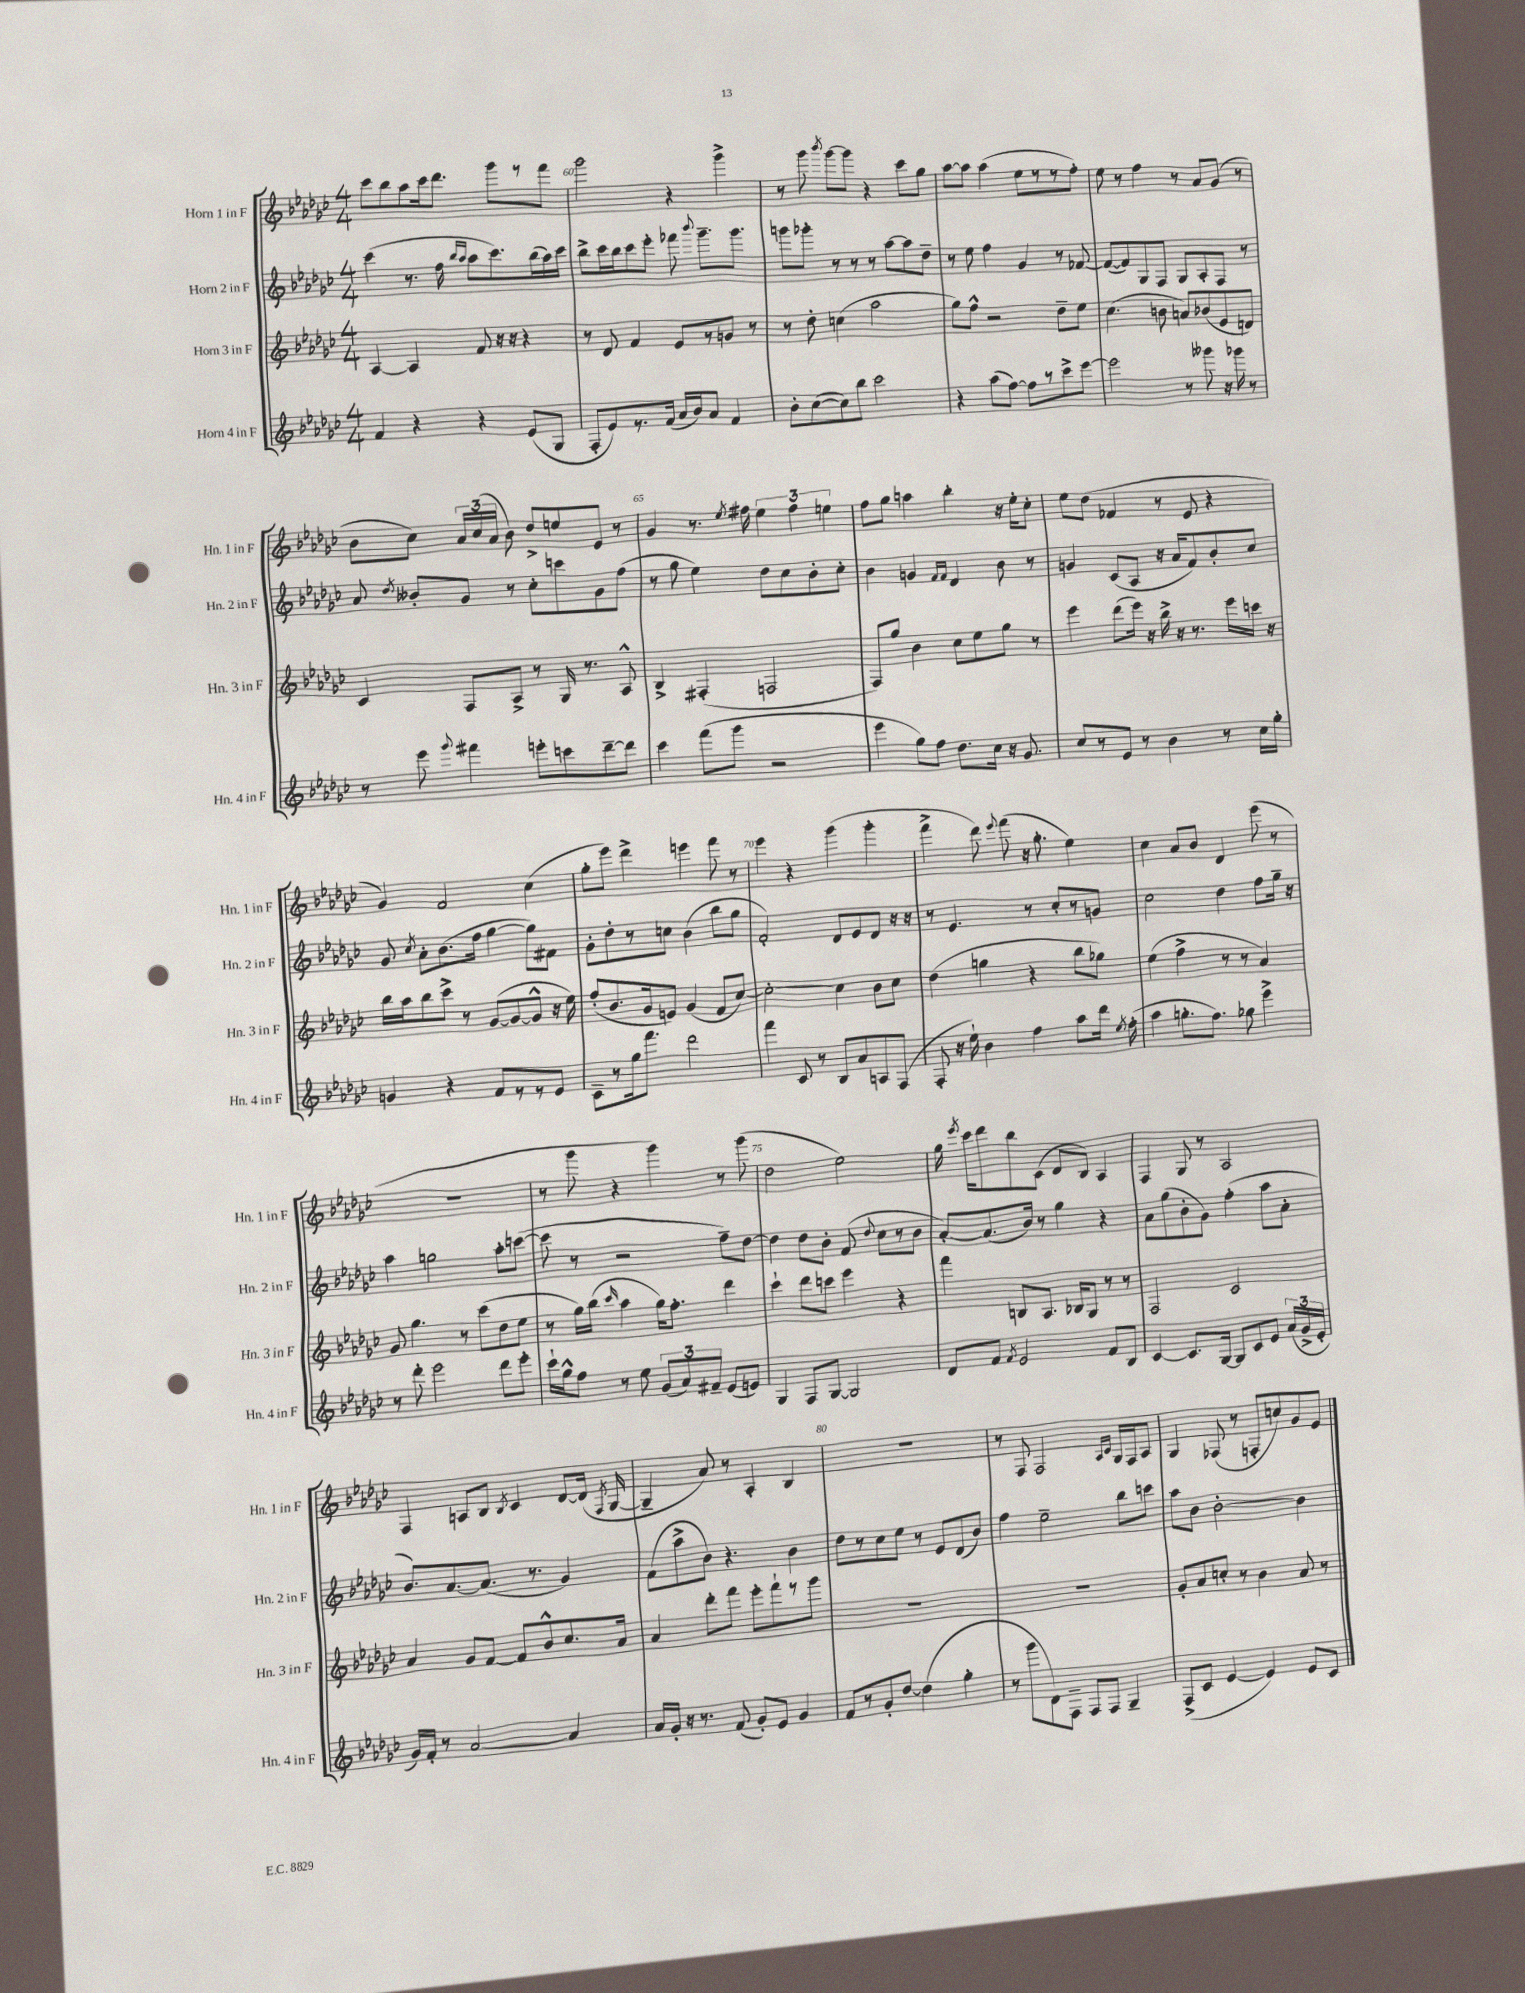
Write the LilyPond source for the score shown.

<<
\new StaffGroup <<
\new Staff = "s0" \with { instrumentName = "Horn 1 in F" shortInstrumentName = "Hn. 1 in F" } {
    \clef treble \key ges \major \numericTimeSignature \time 4/4
    \autoBeamOff ces'''8[ bes''8 aes''8 ces'''16 des'''8.] ges'''8[ r8 f'''8] |
    ges'''2 r4 ges'''4-> |
    r8 ges'''8 \acciaccatura { bes'''8 } ges'''8[~ ges'''8] r4 ces'''8[ ges''8] |
    aes''8[~ aes''8] aes''4( ees''8[ r8 r8 f''8]-.) |
    ees''8 r8 f''4 r8 aes'8[ ges'8]( r8 |
    bes'8[ ces''8]) \tuplet 3/2 { aes'16[ ces''16( aes'16] } bes'8) des''8[-> e''8 ees'8] r8 |
    ges'4 r8. \acciaccatura { ees''8 } fis''16 \tuplet 3/2 { ees''4 fis''4 e''4 } |
    f''8[ ges''8] a''4 bes''4-. r16 ees''16[-. ces''8]-. |
    ees''8[ des''8]( fes'4 r8 ees'8 r4 |
    ges'4) f'2 ces''4( |
    ges''8[-. ees'''8]) des'''4-> e'''4 f'''8 r8 |
    ees'''4 r4 ges'''4( ges'''4-. |
    f'''4-> des'''8) \appoggiatura { ees'''8 } f'''8( r16 ges''8.-. ees''4) |
    ces''4 aes'8[ bes'8] des'4 ees'''8( r8 |
    R1 |
    r8 ges'''8 r4 ges'''4) r8 ges'''8( |
    des''2 ees''2) |
    ges''16 \acciaccatura { ees'''8 } ces'''16[ des'''8 bes''8 ces'8]( des'8[ bes8]) aes4 |
    f4 ges8 r8 aes2 |
    f4 a8[ bes8] \acciaccatura { bes8 } ces'4 des'8[~ des'16]( \acciaccatura { f8 } ges16~ |
    ges4-- aes'8) r8 aes4-. bes4 |
    R1 |
    r8 f8 f2 \grace { aes16[ ces'16] } ges16[ f16 aes8] |
    ges4 fes8( r8 f8[-. c''8) ges'8 ees'8] \bar "|." |
}
\new Staff = "s1" \with { instrumentName = "Horn 2 in F" shortInstrumentName = "Hn. 2 in F" } {
    \clef treble \key ges \major \numericTimeSignature \time 4/4
    \autoBeamOff ces'''4( r8. f''16 \grace { bes''16[ aes''16] } aes''8[ ces'''8.) bes''16( aes''16) ces'''16] |
    bes''8[-> ces'''16 bes''16 ces'''8 ees'''8]-. fes'''8 \appoggiatura { bes'''8 } ges'''8.[-- ges'''8.] |
    g'''8[ ges'''8]-. r8 r8 r8 aes''8[~ aes''8 des''8]-- |
    r8 ees''8 f''4 ges'4 r8 fes'8~ |
    fes'8[~( fes'8) ges8 f8] ges8[ aes8-. f8] r8 |
    aes'8 \acciaccatura { des''8 } beses'8[-. ges'8] r8 ces''8[-. c'''8 ges'8 f''8]( |
    r8 ges''8 ees''4) des''8[ ces''8 bes'8-. ces''8]-. |
    bes'4 g'4 \grace { f'16[ f'16] } des'4 bes'8 r8 |
    g'4 ces'8[( aes8] r16 aes'16[ f'8) bes'8-. ces''8] |
    ges'8 \acciaccatura { ces''8 } aes'8[-. bes'8.( f''16] ges''4~ ges''8[) fis'8] |
    ges'8[-. des''8-. r8 c''8] bes'4( bes''8[ ges''8] |
    f'2-.) des'8[ ees'8 des'8] r16 r16 |
    r8 ees'4. r8 ces''8[-. r8 g'8] |
    ces''2 des''4 f''8[ ges''16]-- r16 |
    aes''4 g''2 aes''8[-. c'''8]~( |
    c'''8 r8 r2 f''8[--) des''8]~ |
    des''4 des''8[ bes'8]-. f'8( \appoggiatura { des''8 } ces''8[ r8 bes'8] |
    aes'8[~-.) aes'8.( bes'16]) r8 ges''4 r4 |
    aes'8[ ges''8( bes'8-. ges'8]) f''4-.( aes''8[ aes'8]-. |
    bes'8.[) aes'8.~ aes'8.]( r8. ges'4) |
    f'8[( aes''8-> bes'8]) r4. bes'4 |
    des''8[ r8 ces''8 ees''8] r8 ees'8[ des'8( bes'8]) |
    f''4 ees''2-- bes''8[ c'''8] |
    aes''8[ bes'8] bes'2~-. bes'4 \bar "|." |
}
\new Staff = "s2" \with { instrumentName = "Horn 3 in F" shortInstrumentName = "Hn. 3 in F" } {
    \clef treble \key ges \major \numericTimeSignature \time 4/4
    \autoBeamOff aes4~ aes4 f'8 r16 r16 r4 |
    r8 des'8 f'4 ees'8[ r8 g'8] r8 |
    r8 des''8-. c''4( aes''2 |
    ges''8[) f''8]-^ r2 des''8[-- ees''8] |
    ces''4.( b'8 a'8[) bes'8( ees'8 d'8]) |
    ces'4 f8[ aes8]-> r8 ges16 r8. aes8-^ |
    bes4-> fis4-.( f2 |
    f8[) ges''8] bes'4 ces''8[ ees''8 ges''8] r8 |
    ees'''4 des'''8[( ees'''16]) r16 bes''16-> r16 r8. ees'''16[ c'''16] r16 |
    bes''16[ aes''16 bes''8 ces'''8]-> r8 ges'8[~( ges'8~ ges'8]-^ r16 ees''16) |
    f''8[-.( bes'8. ges'16 e'8]) ges'4( f'8[ ces''8]~) |
    ces''2~-. ces''4 bes'8[ ces''8] |
    des''4( g''4 r4 bes''8[ ges''8]) |
    ees''4( f''4-> r8 r8 aes'4) |
    ges'8 ges''4. r8 ces'''8[( des''8 ees''8] |
    r8 ges''16[) bes''16]( \grace { ces'''16 } aes''4 ges''16[) f''8.]-. des'''4 |
    ces'''4-! des'''8[ c'''8] ees'''4 r4 |
    f'''4 b8[ aes8.] bes16[ ges8] r8 r8 |
    f2 ces'2 |
    aes'4 ges'8[ f'8]~ f'8[ bes'8-^ ces''8. aes'16] |
    aes'4 des'''8[-. f'''8] ees'''8[-. f'''8-! r8 ges'''8] |
    R1 |
    R1 |
    ges'8[-. aes'8 c''8]-. r8 bes'4 aes'8 r8 \bar "|." |
}
\new Staff = "s3" \with { instrumentName = "Horn 4 in F" shortInstrumentName = "Hn. 4 in F" } {
    \clef treble \key ges \major \numericTimeSignature \time 4/4
    \autoBeamOff f'4 r4 r4 ees'8[( ges8] |
    f8[-. ees'8) r8. f'16]( aes'16[ bes'16) aes'8] f'4 |
    bes'8[-. ces''8~( ces''8) bes''8] ces'''2 |
    r4 aes''8[( f''8]~) f''8[ r8 ces'''8-> ees'''8]~ |
    ees'''2 r8 geses'''8 r16 ges'''16 r8 |
    r8 ees'''8 \appoggiatura { ges'''8 } fis'''4 e'''8[-. c'''8 des'''8~-- des'''8] |
    ces'''4 f'''8[( ges'''8] r2 |
    ees'''4 ges''8[) f''8] des''8.[ ces''16] r16 ges'8. |
    ces''8[ r8 ees'8] r8 bes'4 r8 ces''16[ ges''16]-. |
    g'4 r4 f'8[ r8 r8 ees'8] |
    ces'8[-- r8 ges''16 f'''8.] des'''2 |
    f'''4 ces'8 r8 bes8[ aes'8 a8 f8]( |
    f8-. r16 ees''16-!) bes'4 f''4 aes''8[ des'''16] \acciaccatura { ees''8 } f''16-.( |
    aes''4 g''8.[-. f''8.]) ges''8 ees'''4-> |
    r8 des'''8-. ees'''2 des'''8[ ees'''8]-. |
    ces'''16[-! ges''16-^ f''8] r8 ees''8 \tuplet 3/2 { ges'8[( aes'8) fis'8]-- } ees'8[( e'8]) |
    ges4 f8[ ges8]~ ges2 |
    des'8[ f'8] \acciaccatura { f'8 } ees'2 f'8[ bes8] |
    ces'4~ ces'8.[ ges16]~ ges8[ ces'8 ees'8] \tuplet 3/2 { aes'16[( ges'16-> ees'16]-. } |
    ges'16[) f'16]-. r8 aes'2~ aes'4 |
    aes'16[ ges'16]-. r16 r8. f'8( ges'8[-.) ees'8] ges'4 |
    f'8[ r8 ges'8-. des''8]~ des''4( ges''4-. |
    r8 ges'''8[ des'8) f8]-- f8[ f8] ges4-- |
    f8[->( ces'8] ees'4~ ees'4) ees'8[ ces'8] \bar "|." |
}
>>
>>
\layout { \context { \Score currentBarNumber = #59 \override BarNumber.break-visibility = ##(#f #t #t) barNumberVisibility = #(every-nth-bar-number-visible 5) } }
